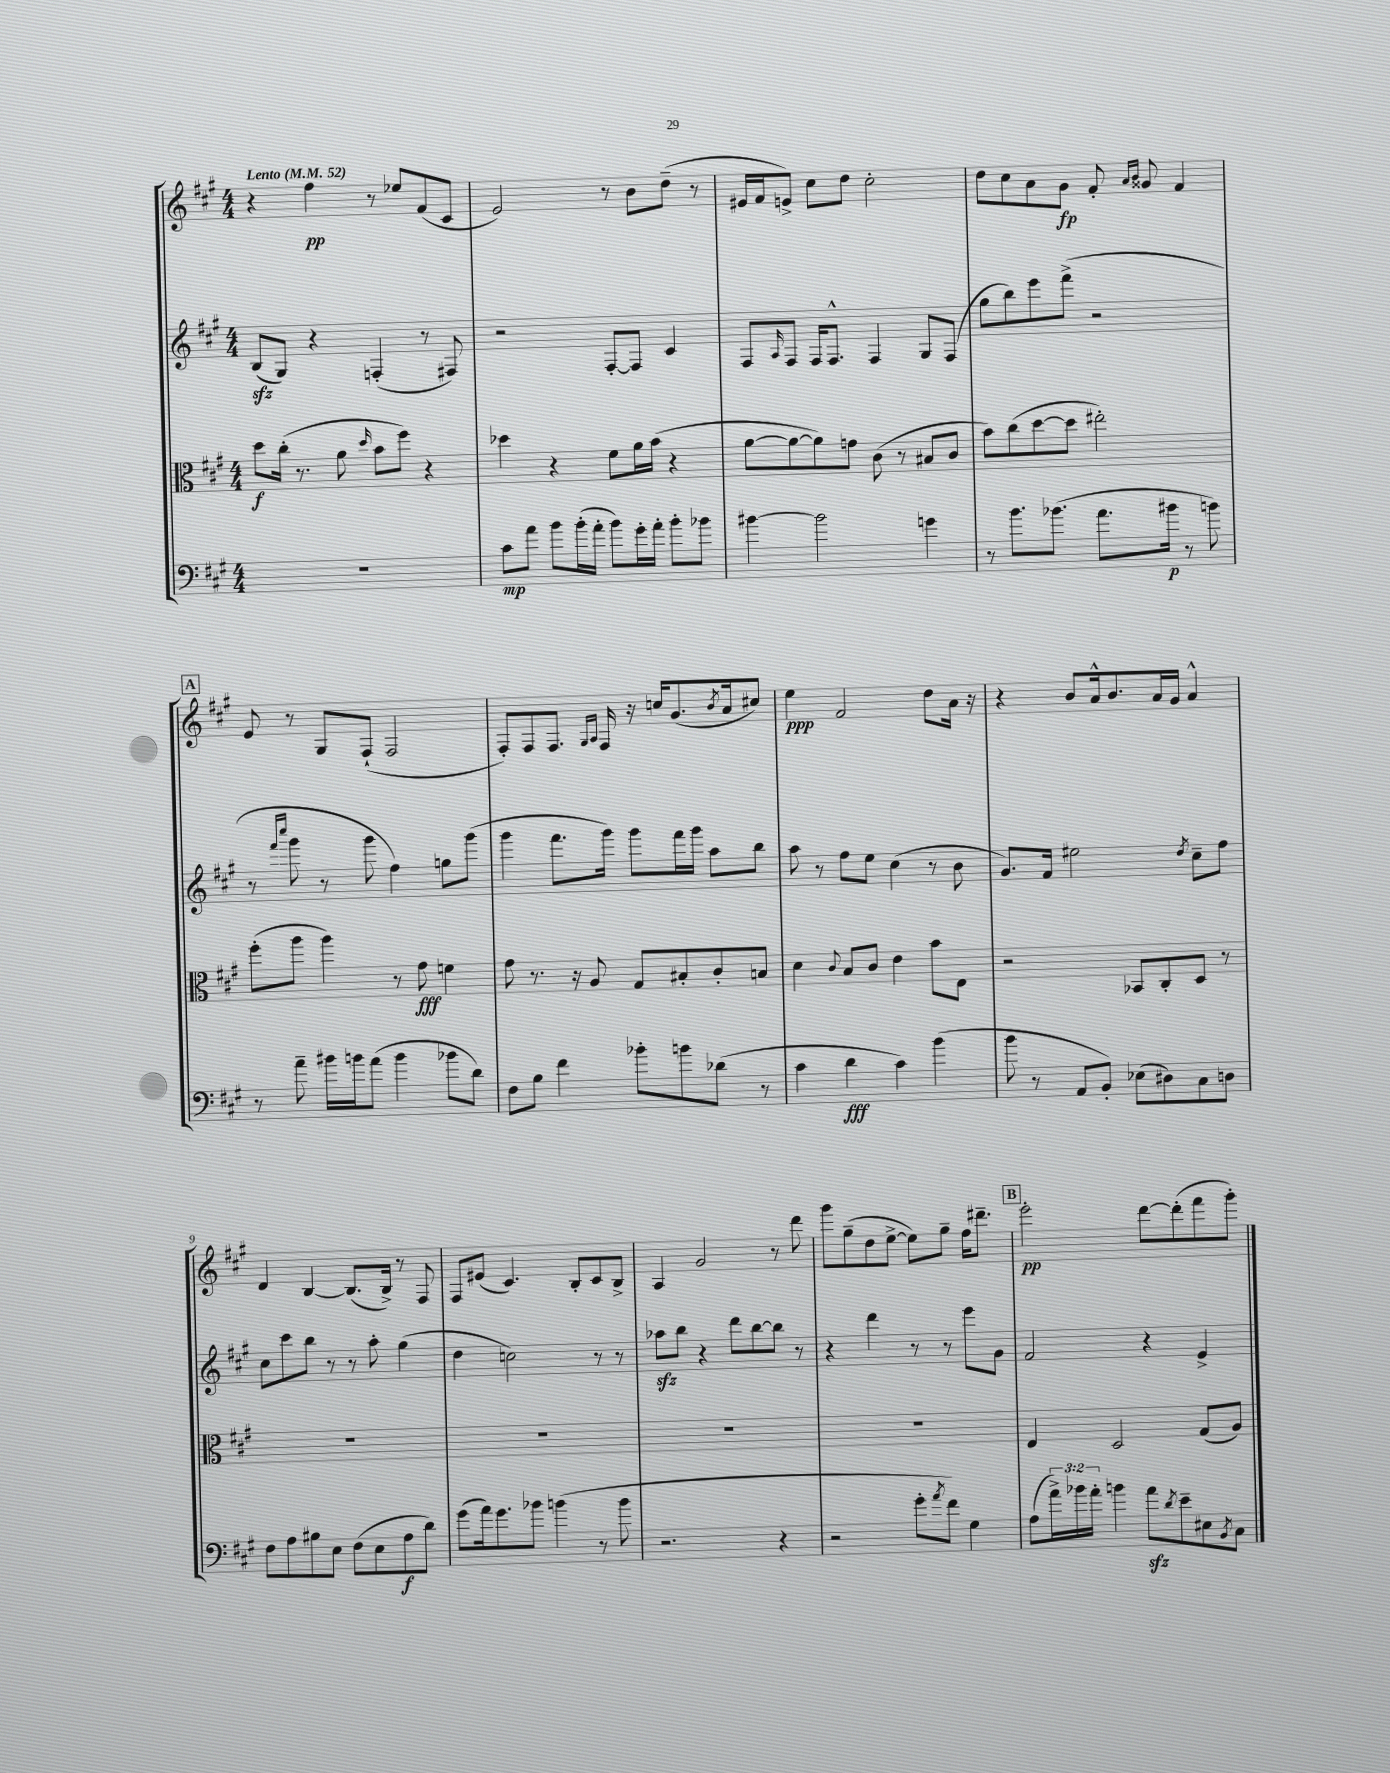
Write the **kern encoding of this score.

**kern	**kern	**kern	**kern
*staff4	*staff3	*staff2	*staff1
*clefF4	*clefC3	*clefG2	*clefG2
*k[f#c#g#]	*k[f#c#g#]	*k[f#c#g#]	*k[f#c#g#]
*M4/4	*M4/4	*M4/4	*M4/4
*MM52	*MM52	*MM52	*MM52
1r	8dd	(8B	4r
.	(16cc#'	8G#)	.
.	8.r	.	.
.	.	4r	4ff#
.	8a	.	.
.	16qqdd	.	.
.	8b	(4F'	8r
.	8ff#)	.	8ee-
.	4r	8r	(8f#
.	.	8F#)	8c#
=	=	=	=
8c#	4dd-	2r	2e)
8a	.	.	.
8b	4r	.	.
(16b'	.	.	.
16a'	.	.	.
8b)	8f#	[8F#'	8r
16g#'	16a	8F#]	8b
16a'	(16b	.	.
8b'	4r	4c#	(8dd~
8b-	.	.	8r
=	=	=	=
[4b#	[8a	8F#	16e#
.	.	.	16f#
.	.	16qqA	.
.	8a_	8F#	8e^)
2b#]	8a])	16F#	8cc#
.	.	8.F#^^	.
.	8g	.	8dd
.	(8c#	4F#	2cc#'
.	8r	.	.
4g	8B#	8G#	.
.	8c#	(8F#	.
=	=	=	=
8r	8b)	8gg#	8dd
8.b	(8cc#	8bb)	8cc#
.	[8dd	8eee	8a
(8.b-	.	.	.
.	8dd]	(8fff#^	8g#
8.a	2ee#')	2r	8f#'
.	.	.	16qqa
.	.	.	16qqb
.	.	.	8g##
16b#	.	.	.
8r	.	.	4f#
8b)	.	.	.
=	=	=	=
8r	(8ff#'	8r	8e
.	.	16qqfff#	.
.	.	16qqcccc#	.
8a~	8aa	8ggg#	8r
16b#	4aa)	8r	8G#
16b	.	.	.
(8a	.	8ggg#	(8F#`
4b	8r	4ff#)	2F#
.	8g#	.	.
8b-	4f	8gg	.
8d)	.	(8ggg#	.
=	=	=	=
8F#	8g#	4ggg#	8F#')
8B	8.r	.	8F#
4f#	.	8.fff#	8.F#
.	16r	.	.
.	8A	.	.
.	.	.	16qqG#
.	.	.	16qqA
.	.	16ggg#)	16F#
8b-'	8G#	8ggg#	16r
.	.	.	16cc
8b	8B#'	16fff#	(8.g#
.	.	16ggg#	.
(8d-	8c#'	8aa	.
.	.	.	8qb
.	.	.	16a
8r	8B	8bb	8cc#)
=	=	=	=
4c#	4d	8aa	4ee
.	.	8r	.
.	8qqc#	.	.
4d	8B	8ff#	2f#
.	8c#	8ee	.
4c#)	4e	(4cc#	.
(4b	8b	8r	8dd
.	8E	8b	16a
.	.	.	16r
=	=	=	=
8b	2r	8.g#)	4r
8r	.	.	.
.	.	16f#	.
8AA	.	2ee#	8b
8BB')	.	.	16a^^
.	.	.	8.b
(8E-	8BB-	.	.
8D#)	8C#'	.	16a
.	.	.	16g#
.	.	8qdd	.
8C#	8D	8cc#~	4a^^
8D	8r	8ff#	.
=	=	=	=
8F#	1r	8cc#	4d
8A	.	8ccc#	.
8B#	.	8bb	[4B
8E	.	8r	.
(8F#	.	8r	(8.B]
8E	.	8aa'	.
.	.	.	16B^)
8A	.	(4gg#	8r
8d)	.	.	8F#
=	=	=	=
(8g#	1r	4dd	8F#
16a)	.	.	(8e#
8.g#	.	.	.
.	.	2cc)	4.c#)
8b-	.	.	.
(4b	.	.	.
.	.	.	8B'
8r	.	8r	8c#
8b	.	8r	8B^
=	=	=	=
2.r	1r	8aa-	4A
.	.	8bb	.
.	.	4r	2g#
.	.	8ddd	.
.	.	[8bb	.
4r	.	8bb]	8r
.	.	8r	8ddd
=	=	=	=
2r	1r	4r	8ggg#
.	.	.	(8gg#~
.	.	4ddd	8dd
.	.	.	[8ee^
8g#'	.	8r	8ee])
8qa	.	.	.
8f#)	.	8r	8gg#~
4G#	.	8eee	16ff#
.	.	.	8.ddd#~
.	.	8g#	.
=	=	=	=
(8A	4E	2f#	2eee'
24a^)	.	.	.
24b-	.	.	.
24a'	.	.	.
4b	2D	.	.
8a	.	4r	[8ddd
8qd	.	.	.
8e~	.	.	(8ddd']
8E#	(8G#	4e^	8fff#
8qBB	.	.	.
8C#	8A)	.	8ggg#')
==	==	==	==
*-	*-	*-	*-
